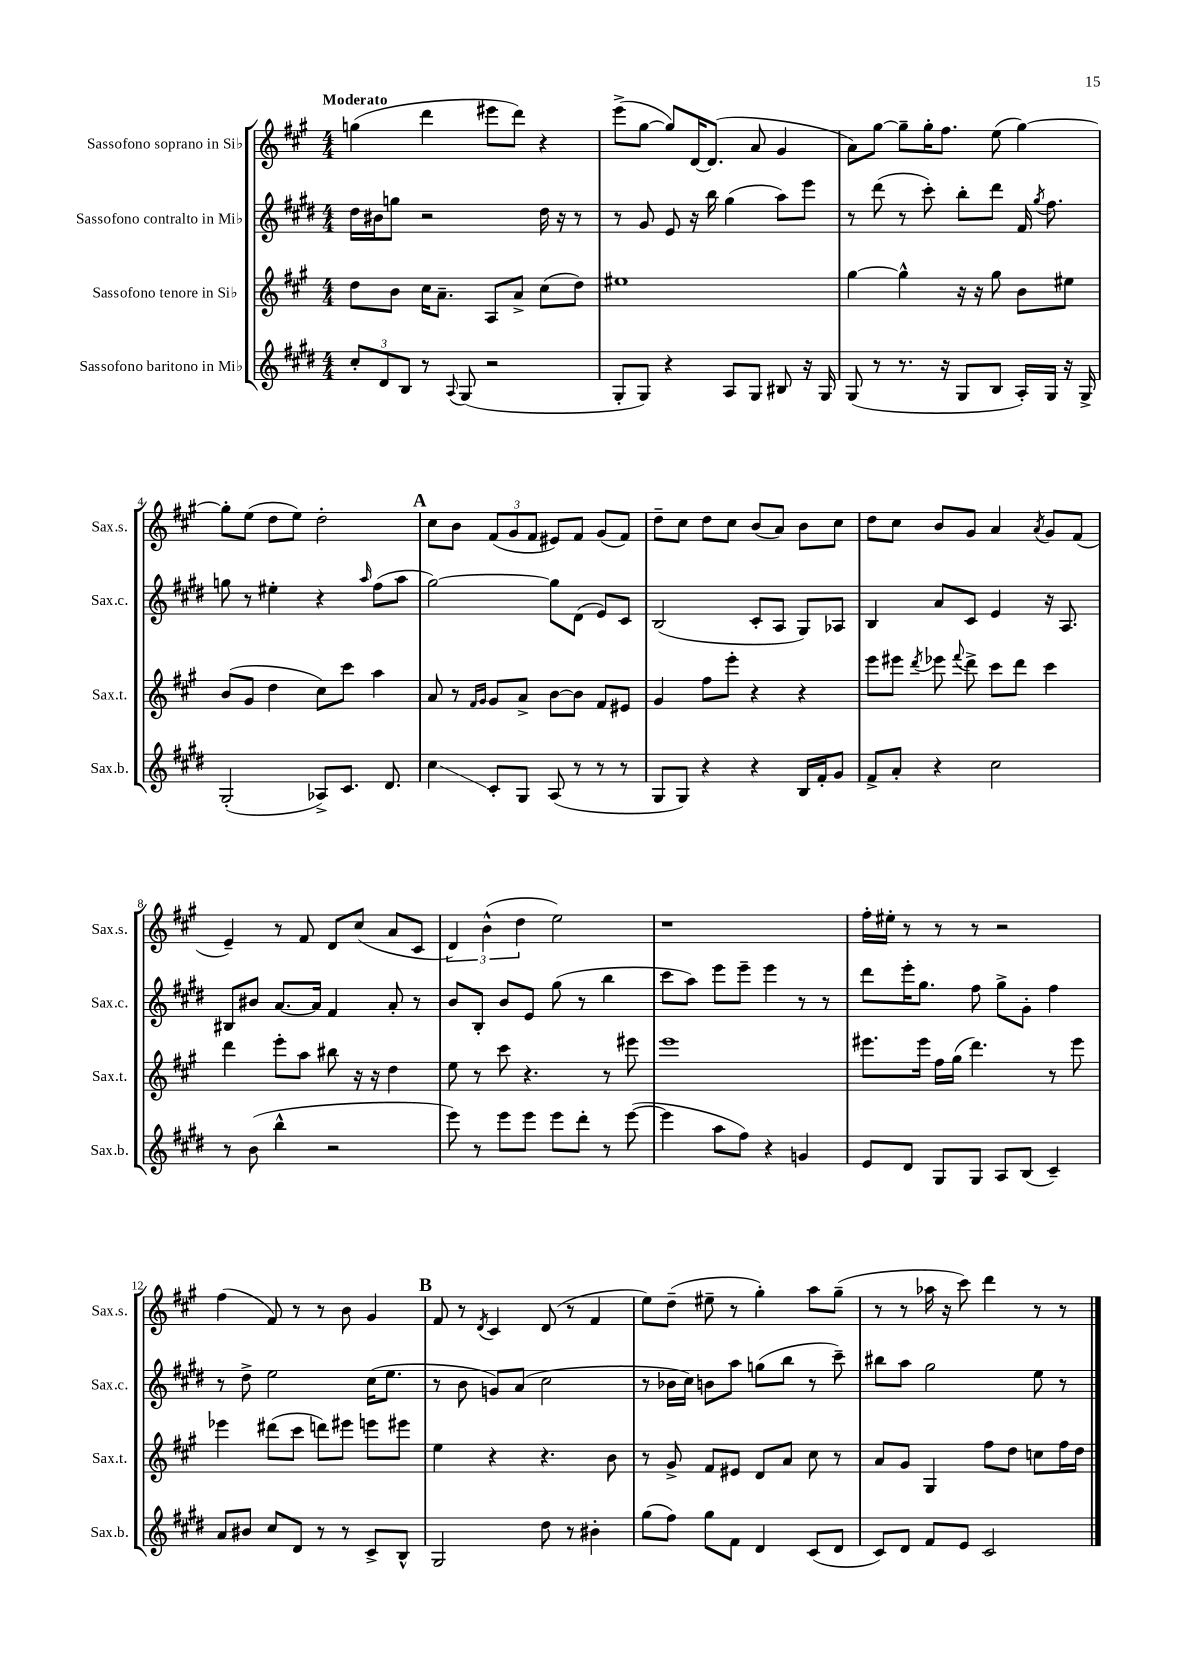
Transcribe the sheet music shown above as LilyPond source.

<<
\new StaffGroup <<
\new Staff = "s0" \with { instrumentName = "Sassofono soprano in Sib" shortInstrumentName = "Sax.s." } {
    \clef treble \key a \major \numericTimeSignature \time 4/4 \tempo "Moderato"
    \autoBeamOff g''4( d'''4 eis'''8[ d'''8]) r4 |
    e'''8[->( gis''8]~ gis''8[) d'16~ d'8.]( a'8 gis'4 |
    a'8[) gis''8]~ gis''8[-- gis''16-. fis''8.] e''8( gis''4~) |
    gis''8[-. e''8]( d''8[ e''8]) d''2-. |
    \mark \markup { \bold "A" } cis''8[ b'8] \tuplet 3/2 { fis'8[( gis'8 fis'8] } eis'8[) fis'8] gis'8[( fis'8]) |
    d''8[-- cis''8] d''8[ cis''8] b'8[( a'8]) b'8[ cis''8] |
    d''8[ cis''8] b'8[ gis'8] a'4 \acciaccatura { a'8 } gis'8[ fis'8]( |
    e'4--) r8 fis'8 d'8[ cis''8]( a'8[ cis'8] |
    \tuplet 3/2 { d'4) b'4-^( d''4 } e''2) |
    r1 |
    fis''16[-. eis''16]-. r8 r8 r8 r2 |
    fis''4( fis'8) r8 r8 b'8 gis'4 |
    \mark \markup { \bold "B" } fis'8 r8 \acciaccatura { d'8 } cis'4 d'8( r8 fis'4 |
    e''8[) d''8]--( eis''8-- r8 gis''4-.) a''8[ gis''8]--( |
    r8 r8 aes''16 r16 cis'''8) d'''4 r8 r8 \bar "|." |
}
\new Staff = "s1" \with { instrumentName = "Sassofono contralto in Mib" shortInstrumentName = "Sax.c." } {
    \clef treble \key e \major \numericTimeSignature \time 4/4
    \autoBeamOff dis''16[ bis'16 g''8] r2 dis''16 r16 r8 |
    r8 gis'8 e'8 r16 b''16 gis''4( a''8[) e'''8] |
    r8 dis'''8( r8 cis'''8-.) b''8[-. dis'''8] fis'16 \acciaccatura { gis''8 } fis''8. |
    g''8 r8 eis''4-. r4 \grace { a''16 } fis''8[( a''8] |
    \mark \markup { \bold "A" } gis''2~) gis''8[ dis'8]( e'8[) cis'8] |
    b2( cis'8[-. a8] gis8[) aes8] |
    b4 a'8[ cis'8] e'4 r16 a8. |
    bis8[ bis'8] a'8.[~ a'16] fis'4 a'8-. r8 |
    b'8[ b8]-. b'8[ e'8] gis''8( r8 b''4 |
    cis'''8[ a''8]) e'''8[ e'''8]-- e'''4 r8 r8 |
    dis'''8[ e'''16-. gis''8.] fis''8 gis''8[-> gis'8]-. fis''4 |
    r8 dis''8-> e''2 cis''16[( e''8.] |
    \mark \markup { \bold "B" } r8 b'8 g'8[) a'8]( cis''2 |
    r8 bes'16[ cis''16]) b'8[ a''8] g''8[( b''8] r8 cis'''8--) |
    bis''8[ a''8] gis''2 e''8 r8 \bar "|." |
}
\new Staff = "s2" \with { instrumentName = "Sassofono tenore in Sib" shortInstrumentName = "Sax.t." } {
    \clef treble \key a \major \numericTimeSignature \time 4/4
    \autoBeamOff d''8[ b'8] cis''16[ a'8.]-- a8[ a'8]-> cis''8[( d''8]) |
    eis''1 |
    gis''4~ gis''4-^ r16 r16 gis''8 b'8[ eis''8] |
    b'8[( gis'8] d''4 cis''8[) cis'''8] a''4 |
    \mark \markup { \bold "A" } a'8 r8 \grace { fis'16[ gis'16] } gis'8[ a'8]-> b'8[~ b'8] fis'8[ eis'8] |
    gis'4 fis''8[ e'''8]-. r4 r4 |
    e'''8[ eis'''8] \acciaccatura { d'''8 } ees'''8 \appoggiatura { fis'''8 } d'''8-> cis'''8[ d'''8] cis'''4 |
    d'''4 e'''8[-. a''8] bis''8 r16 r16 d''4 |
    e''8 r8 cis'''8 r4. r8 eis'''8 |
    e'''1 |
    eis'''8.[ eis'''16] fis''16[ gis''16]( d'''4.) r8 eis'''8 |
    ees'''4 dis'''8[( cis'''8] d'''8[) eis'''8] e'''8[ eis'''8] |
    \mark \markup { \bold "B" } e''4 r4 r4. b'8 |
    r8 gis'8-> fis'8[ eis'8] d'8[ a'8] cis''8 r8 |
    a'8[ gis'8] gis4 fis''8[ d''8] c''8[ fis''16 d''16] \bar "|." |
}
\new Staff = "s3" \with { instrumentName = "Sassofono baritono in Mib" shortInstrumentName = "Sax.b." } {
    \clef treble \key e \major \numericTimeSignature \time 4/4
    \autoBeamOff \tuplet 3/2 { cis''8[-. dis'8 b8] } r8 \appoggiatura { a8 } gis8( r2 |
    gis8[-. gis8]) r4 a8[ gis8] bis8 r16 gis16 |
    gis8( r8 r8. r16 gis8[ b8] a16[-.) gis16] r16 gis16-> |
    gis2-.( aes8[->) cis'8.] dis'8. |
    \mark \markup { \bold "A" } cis''4\glissando cis'8[-. gis8] a8( r8 r8 r8 |
    gis8[ gis8]) r4 r4 b16[ fis'16-. gis'8] |
    fis'8[-> a'8]-. r4 cis''2 |
    r8 b'8( b''4-^ r2 |
    e'''8) r8 e'''8[ e'''8] e'''8[ dis'''8]-. r8 e'''8~( |
    e'''4 a''8[ fis''8]) r4 g'4 |
    e'8[ dis'8] gis8[ gis8] a8[ b8]( cis'4--) |
    a'8[ bis'8] cis''8[ dis'8] r8 r8 cis'8[-> b8]-^ |
    \mark \markup { \bold "B" } gis2 dis''8 r8 bis'4-. |
    gis''8[( fis''8]) gis''8[ fis'8] dis'4 cis'8[( dis'8] |
    cis'8[) dis'8] fis'8[ e'8] cis'2 \bar "|." |
}
>>
>>
